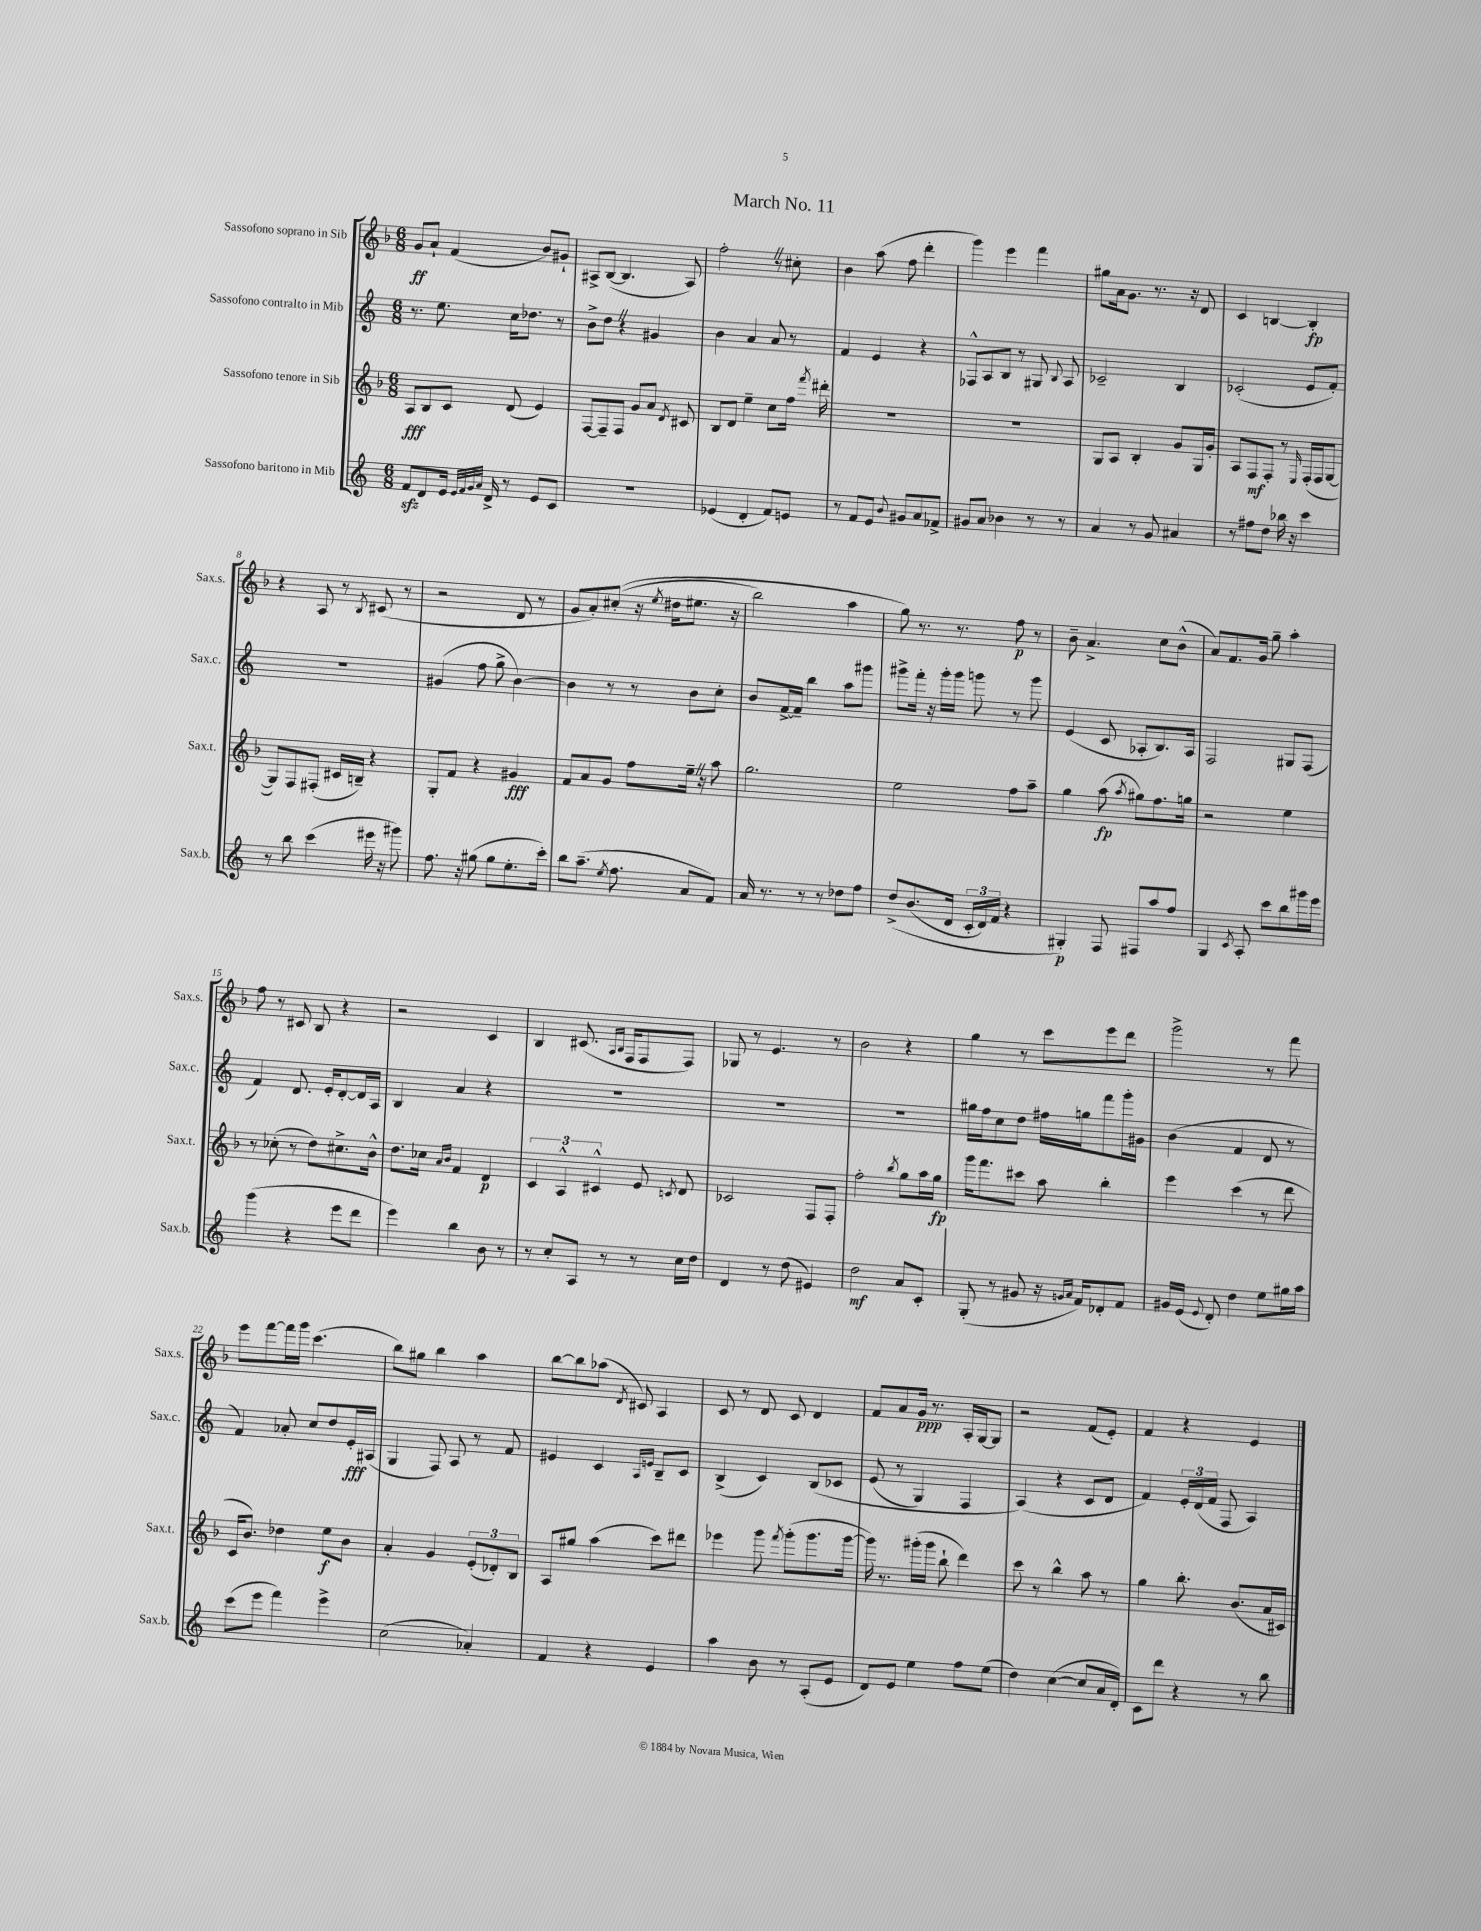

**kern	**dynam	**kern	**dynam	**kern	**dynam	**kern	**dynam
*part4	*part4	*part3	*part3	*part2	*part2	*part1	*part1
*staff4	*staff4	*staff3	*staff3	*staff2	*staff2	*staff1	*staff1
*I"Sassofono baritono in Mib	*	*I"Sassofono tenore in Sib	*	*I"Sassofono contralto in Mib	*	*I"Sassofono soprano in Sib	*
*I'Sax.b.	*	*I'Sax.t.	*	*I'Sax.c.	*	*I'Sax.s.	*
*clefG2	*	*clefG2	*	*clefG2	*	*clefG2	*
*k[]	*	*k[b-]	*	*k[]	*	*k[b-]	*
*M6/8	*	*M6/8	*	*M6/8	*	*M6/8	*
=1	=1	=1	=1	=1	=1	=1	=1
8fzz/L	.	8A/L	fff	8.r	.	8g/L	ff
8d/	.	8B-/	.	.	.	8a`/J	.
.	.	.	.	8.ee\	.	.	.
16e/Jk	.	8c/J	.	.	.	(4f/	.
32qqe/LLL	.	.	.	.	.	.	.
32qqf/	.	.	.	.	.	.	.
32qqg/	.	.	.	.	.	.	.
32qqa/JJJ	.	.	.	.	.	.	.
16d^/	.	.	.	.	.	.	.
8r	.	(8d/	.	16cc\KL	.	.	.
.	.	.	.	8.dd-X\J	.	.	.
8e/L	.	4e/)	.	.	.	8b-/L)	.
8c/J	.	.	.	8r	.	8g#X`/J	.
=2	=2	=2	=2	=2	=2	=2	=2
2.r	.	[8F/L	.	8b^\L	.	8A#X^/L	.
.	.	8F~/]	.	8ddZ\J	.	([8B-/J	.
.	.	8F/J	.	4r	.	4.B-/]	.
.	.	8g/L	.	.	.	.	.
.	.	8a/J	.	4g#X/	.	.	.
.	.	8qd/	.	.	.	.	.
.	.	8c#X/	.	.	.	8A#/)	.
=3	=3	=3	=3	=3	=3	=3	=3
(4e-X/	.	8B-/L	.	4b\	.	2ff'Z\	.
.	.	8d/J	.	.	.	.	.
4d'/	.	4ee~\	.	4a/	.	.	.
8f/L)	.	8cc\L	.	8a/	.	8r	.
8en/J	.	16ff\Jk	.	8r	.	8cc#X'\	.
.	.	8qfff/	.	.	.	.	.
.	.	16ddd#X'\	.	.	.	.	.
=4	=4	=4	=4	=4	=4	=4	=4
8r	.	2.r	.	4f/	.	4b-\	.
8f/L	.	.	.	.	.	.	.
8e/J	.	.	.	4e/	.	(8aa\	.
8qqb/	.	.	.	.	.	.	.
8g#X/L	.	.	.	.	.	8ff\	.
8a/	.	.	.	4r	.	4ddd'\	.
8f-X^/J	.	.	.	.	.	.	.
=5	=5	=5	=5	=5	=5	=5	=5
8g#X/L	.	2.r	.	8F-X^^/L	.	4ggg\)	.
8a/J	.	.	.	8A/	.	.	.
4b-X\	.	.	.	8B/J	.	4eee\	.
.	.	.	.	8r	.	.	.
8r	.	.	.	8G#X/	.	4fff\	.
.	.	.	.	8qqB/	.	.	.
8r	.	.	.	8A/	.	.	.
=6	=6	=6	=6	=6	=6	=6	=6
4a/	.	8G/L	.	2c-X~/	.	8gg#X\L	.
.	.	8A/J	.	.	.	16a\k	.
.	.	.	.	.	.	8.g\J	.
8r	.	4B-'/	.	.	.	.	.
8g/	.	.	.	.	.	8.r	.
4a#X/	.	8g/L	.	4B/	.	.	.
.	.	.	.	.	.	16r	.
.	.	16G/L	.	.	.	8d/	.
.	.	16g'/JJ	.	.	.	.	.
=7	=7	=7	=7	=7	=7	=7	=7
8r	.	8A/L	.	(2c-X'/	.	4c/	.
8ff#X\L	.	8F/	mf	.	.	.	.
8dd\J	.	8F'/J	.	.	.	[4Bn/	.
16bb-X\	.	8r	.	.	.	.	.
16r	.	.	.	.	.	.	.
.	.	16qqE/	.	.	.	.	.
4ccc\	.	(16F'/LL	.	8e/L	.	4B'/]	fp
.	.	16F/J	.	.	.	.	.
.	.	[8G/J	.	8f'/J)	.	.	.
!!LO:LB:g=z
=8	=8	=8	=8	=8	=8	=8	=8
8r	.	8G/L])	.	2.r	.	4r	.
8bb\	.	8F/	.	.	.	.	.
(4ccc\	.	(8F#X'/J	.	.	.	8A/	.
.	.	16c#X/LL	.	.	.	8r	.
.	.	16Bn~/JJ)	.	.	.	.	.
.	.	.	.	.	.	8qB-/	.
16eee#X\	.	4r	.	.	.	(8c#X/	.
16r	.	.	.	.	.	.	.
8ggg#X\)	.	.	.	.	.	8r	.
=9	=9	=9	=9	=9	=9	=9	=9
8.ff\	.	8G'/L	.	(4g#X/	.	2r	.
.	.	8f/J	.	.	.	.	.
16r	.	.	.	.	.	.	.
(8gg#X\	.	4r	.	8ff\	.	.	.
8gg#\L	.	.	.	8gg^\	.	.	.
8.ee'\	.	4g#X/	fff	[4b\)	.	8d/	.
.	.	.	.	.	.	8r	.
16ccc'\Jk)	.	.	.	.	.	.	.
=10	=10	=10	=10	=10	=10	=10	=10
8bb\L	.	8f/L	.	4b\]	.	8g/L	.
(8.aa~\J	.	8a/	.	.	.	8a'/)	.
.	.	8g/J	.	8r	.	((8cc#X'/J	.
8qee/	.	.	.	.	.	.	.
8.ff\	.	.	.	.	.	.	.
.	.	8ff\L	.	8r	.	16r	.
.	.	.	.	.	.	8qee/	.
.	.	.	.	.	.	16dd#X\KL	.
8a/L	.	16ee~Z\Jk	.	8b\L	.	8.ee#X\J	.
.	.	16r	.	.	.	.	.
8f/J)	.	8aa\	.	8cc'\J	.	.	.
.	.	.	.	.	.	16r	.
=11	=11	=11	=11	=11	=11	=11	=11
16a/	.	2.gg\	.	8b/L	.	2bb-\)	.
8.r	.	.	.	.	.	.	.
.	.	.	.	[16f^/L	.	.	.
.	.	.	.	16f~/JJ]	.	.	.
8r	.	.	.	4bb\	.	.	.
8r	.	.	.	.	.	.	.
8dd-X\L	.	.	.	8aa\L	.	4aa\	.
8ff\J	.	.	.	8ggg#X\J	.	.	.
=12	=12	=12	=12	=12	=12	=12	=12
(8dd^/L	.	2ee\	.	8ggg#X^\L	.	8gg\)	.
(8.b/	.	.	.	16fff'\Jk	.	8.r	.
.	.	.	.	16r	.	.	.
.	.	.	.	16ggg#'\LL	.	.	.
16d/Jk	.	.	.	16ggg#\JJ	.	8.r	.
24c'/LL	.	.	.	8gggn\	.	.	.
24d/)	.	.	.	.	.	.	.
24f/JJ	.	.	.	.	.	.	.
4r	.	8ff\L	.	8r	.	8ff\	p
.	.	8aa~\J	.	8ggg\	.	8r	.
=13	=13	=13	=13	=13	=13	=13	=13
4G#X'/)	p	4gg\	.	(4e/	.	8b-~\	.
.	.	.	.	.	.	4.a^/	.
8F/	.	(8aa\	fp	8c/	.	.	.
.	.	8qaa/	.	.	.	.	.
8F#X/L	.	8gg#X\L)	.	8A-X'/L	.	.	.
8aa/	.	8.ff\	.	8.B/)	.	8cc\L	.
8ff/J	.	.	.	.	.	(8b-^^\J	.
.	.	16ggn\Jk	.	16A-/Jk	.	.	.
=14	=14	=14	=14	=14	=14	=14	=14
4G/	.	2r	.	2F/	.	8a/L)	.
.	.	.	.	.	.	8.f/	.
8qc/	.	.	.	.	.	.	.
8A'/	.	.	.	.	.	.	.
.	.	.	.	.	.	16g/Jk	.
8ccc\L	.	.	.	.	.	8gg~\	.
8bb\	.	4ee\	.	8G#X/L	.	4aa'\	.
16ggg#X\L	.	.	.	(8F/J	.	.	.
16eee\JJ	.	.	.	.	.	.	.
!!LO:LB:g=z
=15	=15	=15	=15	=15	=15	=15	=15
(4ggg\	.	8r	.	4f/)	.	8ff\	.
.	.	(8cc-X'\	.	.	.	8r	.
4r	.	8r	.	8.d/	.	8c#X/	.
.	.	8dd\L)	.	.	.	8B-/	.
.	.	.	.	16e'/KL	.	.	.
8eee\L	.	8.cc#X^\	.	[8d'/	.	4r	.
8ddd\J	.	.	.	16d/L]	.	.	.
.	.	16b-^^\Jk	.	16A/JJ	.	.	.
=16	=16	=16	=16	=16	=16	=16	=16
4eee\)	.	8.dd\L	.	4B/	.	2r	.
.	.	16cc-X\Jk	.	.	.	.	.
.	.	16qqa/LL	.	.	.	.	.
.	.	16qqb-/JJ	.	.	.	.	.
4bb\	.	4f/	.	4a/	.	.	.
8b\	.	4d/	p	4r	.	4c/	.
8r	.	.	.	.	.	.	.
=17	=17	=17	=17	=17	=17	=17	=17
8r	.	6c/	.	2.r	.	4B-/	.
8cc'/L	.	.	.	.	.	.	.
.	.	6A^^/	.	.	.	.	.
8A/J	.	.	.	.	.	(8.c#X/	.
.	.	6c#X^^/	.	.	.	.	.
8r	.	.	.	.	.	.	.
.	.	.	.	.	.	16qqA/LL	.
.	.	.	.	.	.	16qqB-/JJ	.
.	.	.	.	.	.	16F/KL	.
8r	.	8e/	.	.	.	8F/	.
.	.	8qcn/	.	.	.	.	.
16cc\LL	.	8d/	.	.	.	8F/J)	.
16dd\JJ	.	.	.	.	.	.	.
=18	=18	=18	=18	=18	=18	=18	=18
4d/	.	2c-X/	.	2.r	.	8G-X/	.
.	.	.	.	.	.	8r	.
8r	.	.	.	.	.	4.e/	.
(8dd\	.	.	.	.	.	.	.
4e#X/)	.	8F/L	.	.	.	.	.
.	.	8F'/J	.	.	.	8r	.
=19	=19	=19	=19	=19	=19	=19	=19
2dd\	mf	2ff'\	.	2.r	.	2b-\	.
.	.	8qbb-/	.	.	.	.	.
8a/L	.	8gg\L	.	.	.	4r	.
8c'/J	.	16aa\L	.	.	.	.	.
.	.	16gg\JJ	fp	.	.	.	.
=20	=20	=20	=20	=20	=20	=20	=20
(8G'/	.	16ggg\KL	.	16gg#X\LL	.	4gg\	.
.	.	8.fff\	.	16ff\J	.	.	.
8r	.	.	.	8cc\	.	.	.
8g#X/	.	8ccc#X\J	.	8dd\J	.	8r	.
16r	.	8aa\	.	16ff#X\LL	.	8ccc\L	.
16qqgn/LL	.	.	.	.	.	.	.
16qqa/JJ	.	.	.	.	.	.	.
16f/KL)	.	.	.	16ggn\J	.	.	.
8d-X'/	.	4bb-'\	.	8fff\	.	8eee\	.
8f/J	.	.	.	16ggg'\L	.	8ddd\J	.
.	.	.	.	16g#X\JJ	.	.	.
=21	=21	=21	=21	=21	=21	=21	=21
16g#X/LL	.	4eee\	.	(4b\	.	2ggg^\	.
(16e/JJ	.	.	.	.	.	.	.
8qqe/	.	.	.	.	.	.	.
8d'/)	.	.	.	.	.	.	.
4dd\	.	(4ccc\	.	4f/	.	.	.
8ee\L	.	8r	.	8d/	.	8r	.
16gg#X\L	.	8ddd\	.	8r	.	8fff\	.
16aa\JJ	.	.	.	.	.	.	.
!!LO:LB:g=z
=22	=22	=22	=22	=22	=22	=22	=22
(8ccc\L	.	16c/KL	.	4f/)	.	8eee\L	.
.	.	8.b-/J)	.	.	.	.	.
8eee\J	.	.	.	.	.	[8fff\	.
4fff\)	.	4dd-X\	.	8a-X'/	.	16fff\L]	.
.	.	.	.	.	.	16ggg\JJ	.
.	.	.	.	8cc/L	.	(4.ccc\	.
4eee^\	.	8ee\L	f	8dd/	.	.	.
.	.	8b-\J	.	16e'/L	fff	.	.
.	.	.	.	(16A#X/JJ	.	.	.
=23	=23	=23	=23	=23	=23	=23	=23
(2cc\	.	4a'/	.	4G/	.	8bb-\L)	.
.	.	.	.	.	.	8gg#X\J	.
.	.	4g/	.	8F/)	.	4bb-\	.
.	.	.	.	8A/	.	.	.
4a-X'/)	.	(12e'/L	.	8r	.	4aa\	.
.	.	12d-X'/)	.	.	.	.	.
.	.	.	.	8f/	.	.	.
.	.	12B-/J	.	.	.	.	.
=24	=24	=24	=24	=24	=24	=24	=24
4f/	.	8A/L	.	4e#X/	.	[8bb-\L	.
.	.	8gg#X/J	.	.	.	8bb-\]	.
4r	.	(4aa\	.	4c/	.	(8aa-X\J	.
.	.	.	.	.	.	8qd/	.
.	.	.	.	.	.	8c#X/)	.
.	.	.	.	16qqA/LL	.	.	.
.	.	.	.	16qqen/JJ	.	.	.
4e/	.	8ccc\L)	.	8B~/L	.	4A/	.
.	.	8ddd#X\J	.	8c/J	.	.	.
=25	=25	=25	=25	=25	=25	=25	=25
4aa\	.	4eee-X\	.	(4B^/	.	8c/	.
.	.	.	.	.	.	8r	.
8b\	.	8ggg\	.	4c/)	.	8d/	.
.	.	8qfff/	.	.	.	.	.
8r	.	(8ggg'\L	.	.	.	8c/	.
(8A'/L	.	8.ggg\	.	(8B/L	.	4d/	.
8e/J	.	.	.	8c-X/J	.	.	.
.	.	[16ggg\Jk	.	.	.	.	.
=26	=26	=26	=26	=26	=26	=26	=26
8d/L)	.	16ggg\])	.	(8e/	.	8f/L	.
.	.	8.r	.	.	.	.	.
8e/J	.	.	.	8r	.	8a/	.
4ee\	.	(16ggg#X'\LL	.	4G/)	.	16g/Jk	ppp
.	.	16ggg#\JJ	.	.	.	8.r	.
.	.	8bb-`\	.	.	.	.	.
8ff\L	.	4ddd\)	.	4F/	.	16A'/LL	.
.	.	.	.	.	.	[16G/J	.
(8ee\J	.	.	.	.	.	8G/J]	.
=27	=27	=27	=27	=27	=27	=27	=27
4dd\)	.	8ccc\	.	(4A/)	.	2r	.
.	.	8r	.	.	.	.	.
([4cc\	.	4bb-^^\	.	4r	.	.	.
8cc/L]	.	8aa\	.	8c/L	.	(8f/L	.
16a/L	.	8r	.	8d/J	.	8e'/J)	.
16d'/JJ)	.	.	.	.	.	.	.
=28	=28	=28	=28	=28	=28	=28	=28
8c\L	.	4gg\	.	4f/)	.	4f/	.
8ddd\J	.	.	.	.	.	.	.
4r	.	8.bb-'\	.	24e'/LL	.	4r	.
.	.	.	.	(24d/	.	.	.
.	.	.	.	24f/JJ	.	.	.
.	.	.	.	8F/	.	.	.
.	.	(8.b-/L	.	.	.	.	.
8r	.	.	.	4A/)	.	4e/	.
8bb\	.	16a/L	.	.	.	.	.
.	.	16c#X/JJ)	.	.	.	.	.
==	==	==	==	==	==	==	==
*-	*-	*-	*-	*-	*-	*-	*-
